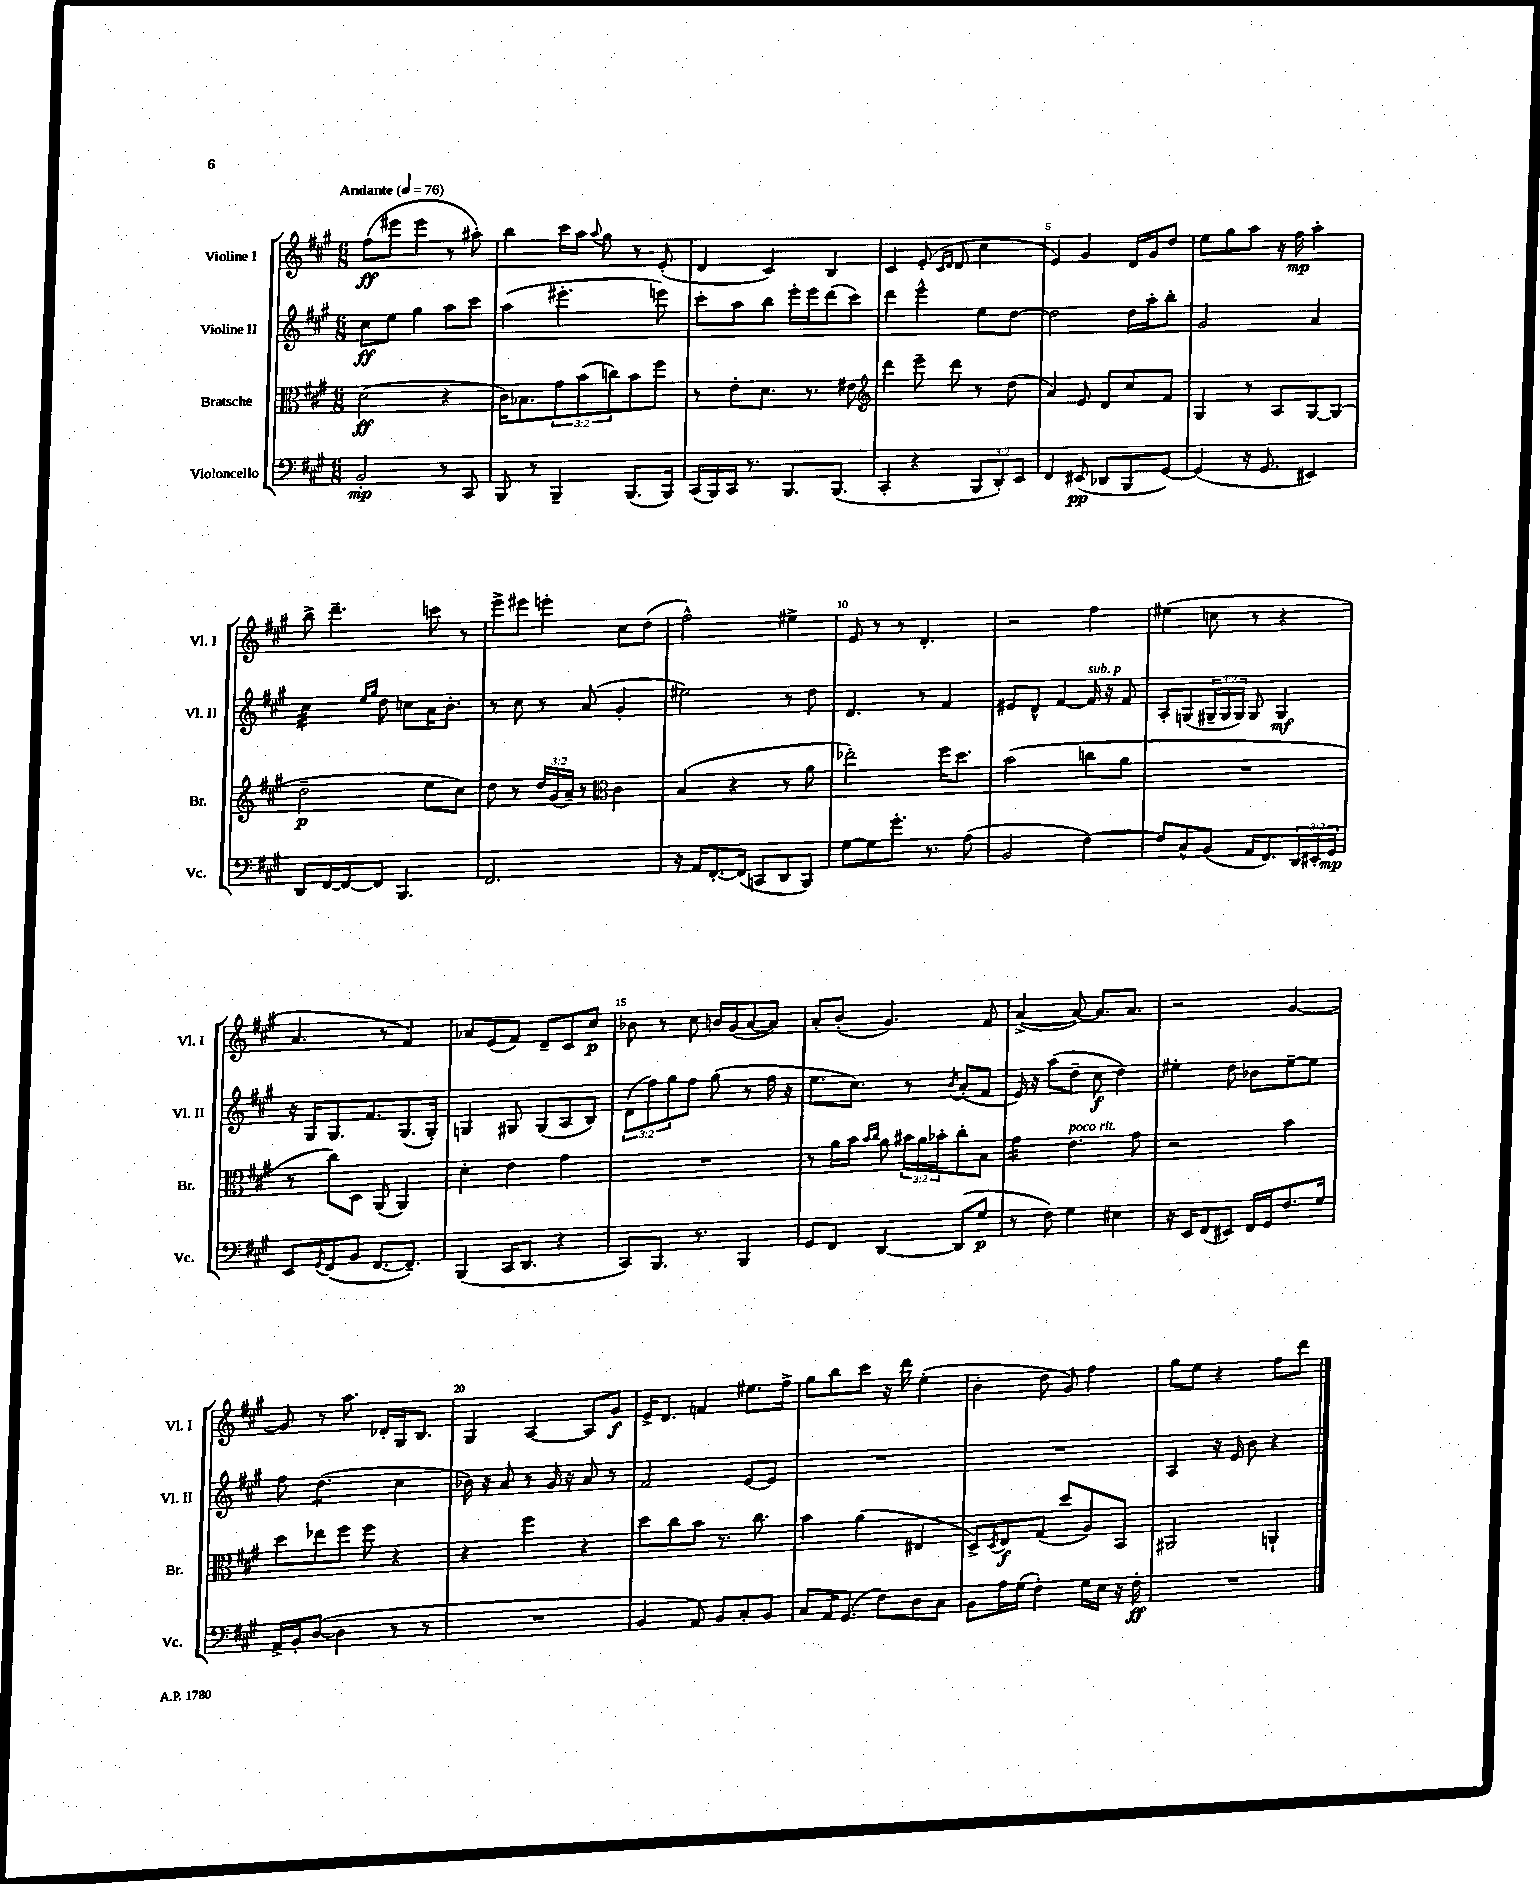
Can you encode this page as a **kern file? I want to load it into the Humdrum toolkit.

**kern	**kern	**kern	**kern
*staff4	*staff3	*staff2	*staff1
*clefF4	*clefC3	*clefG2	*clefG2
*k[f#c#g#]	*k[f#c#g#]	*k[f#c#g#]	*k[f#c#g#]
*M6/8	*M6/8	*M6/8	*M6/8
*MM76	*MM76	*MM76	*MM76
2BB'/	(2d\	8cc#\L	(8ff#\L
.	.	8ee\J	8eee#\J
.	.	4gg#\	4eee#\
8r	4r	8aa\L	8r
8CC#/	.	8ccc#\J	8aa#'\)
=	=	=	=
8BBB/	16c#\LK)	(4aa\	4bb\
.	8.B-\	.	.
8r	.	.	.
4BBB~/	12g#\	4.eee#'\	16ccc#\LL
.	.	.	16aa\JJ
.	(12b\	.	.
.	.	.	8qqaa/
.	.	.	8gg#\
.	12cc\)	.	.
(8.BBB/L	8b\	.	8r
.	8ff#\J	8eee\)	(8e'/
16BBB/Jk)	.	.	.
=	=	=	=
(16CC#/LL	8r	8ccc#'\L	4d/
16BBB/)	.	.	.
16CC#/JJ	8e'\L	8aa\	.
8.r	.	.	.
.	8.d\J	8bb\J	4c#/)
8.BBB/L	.	16eee'\LL	.
.	8.r	16eee\J	.
.	.	(8ddd\	4B/
(8.BBB/J	.	.	.
.	8e#\	8ccc#\J)	.
=	=	=	=
*	*clefG2	*	*
4CC#'/	4ddd\	4ddd\	4c#/
4r	8eee~\	4eee^^\	(8e'/
.	.	.	16qqc#/LL
.	.	.	16qqd/JJ
.	8ddd\	.	8d/
12BBB/L	8r	8ee\L	4cc#\
12DD'/)	.	.	.
.	(8dd\	[8dd\J	.
12EE/J	.	.	.
=	=	=	=
4FF#/	4a/)	2dd\]	4e/)
(8EE#/	8e/	.	4g#/
8DD-/L	8d/L	.	.
8BBB/	8cc#/	16dd\LL	16d/LL
.	.	16aa'\J	16g#/J
[8GG#/J)	8f#/J	8bb'\J	8dd/J
=	=	=	=
(4GG#/]	4G#/	2g#/	8ee\L
.	.	.	8gg#\
16r	8r	.	8aa\J
8.GG#/	.	.	.
.	8A/L	.	16r
.	.	.	16ff#\
4EE#/)	[8G#/	4a/	4aa'\
.	(8G#/]J	.	.
=	=	=	=
8DD/L	2dd~\	4cc#\	8bb^\
[16FF#/L	.	.	4.ddd~\
16FF#/_J	.	.	.
.	.	16qqee/LL	.
.	.	16qqgg#/JJ	.
8FF#/]J	.	8dd\	.
4.BBB/	.	8cc\L	.
.	8ee\L	16a\K	8ccc\
.	.	8.b'\J	.
.	8cc#\J)	.	8r
=	=	=	=
2.FF#/	8dd\	8r	8eee^\L
.	8r	8cc#\	8eee#\J
.	24dd/LL	8r	4eee'\
.	(24g#/	.	.
.	24a~/JJ)	.	.
.	8r	(8a/	.
*	*clefC3	*	*
.	4c#\	4g#'/	8cc#\L
.	.	.	(8dd\J
=	=	=	=
16r	(4B/	2ee#\)	2ff#^^\)
16AA/LK	.	.	.
[8.FF#'/	.	.	.
.	4r	.	.
(16FF#/]Jk	.	.	.
8CC/L	.	.	.
8DD/	8r	8r	4ee#^\
8BBB/J)	8a\	8dd\	.
=	=	=	=
[8G#\L	2ee-'\)	4.d/	8e/
8G#\]	.	.	8r
8.g#'\J	.	.	8r
.	.	8r	4.d'/
8.r	.	.	.
.	16ff#\LK	4f#/	.
.	8.dd\J	.	.
(8A\	.	.	.
=	=	=	=
2BB/	(2b\	8e#/L	2r
.	.	8d^^/J	.
.	.	[4f#/	.
[4F#\)	8cc\L	16f#/]	4ff#\
.	.	16r	.
.	8a\J	8f#/	.
=	=	=	=
8F#/]L	2.r	8A'/L	(4ee#\
8C#^^/	.	(8G/	.
(8BB/J	.	24G#~/L	8cc\
.	.	24G#/	.
.	.	24G#/JJ)	.
16AA/LK	.	8G#/	8r
8.FF#/)	.	.	.
.	.	4G#/	4r
24DD/L	.	.	.
24EE#'/	.	.	.
24GG#/JJ	.	.	.
=	=	=	=
8EE/L	8r	16r	4.a/
.	.	16G#/LK	.
8qGG#/	.	.	.
(8FF#/	8cc#\L)	8.G#/	.
8BB/J	8D\J	.	.
.	.	8.f#/	.
[8.FF#/L	(8AA/	.	8r
.	4AA/)	(8.G#/	4f#/)
8.FF#~/]J)	.	.	.
.	.	16G#'/Jk)	.
=	=	=	=
(4BBB/	4d'\	4G/	8a-/L
.	.	.	(8e/
16CC#/LK	4e\	8G#/	8f#/J)
8.DD/J	.	.	.
.	.	(8G#/L	8d~/L
4r	4g#\	8A/	8c#/
.	.	8B/J)	8cc#/J
=	=	=	=
8CC#/L)	2.r	(12d\L	8b-\
.	.	12ff#\)	.
8.BBB/J	.	.	8r
.	.	12gg#\	.
.	.	8ff#\J	8cc#\
8.r	.	.	.
.	.	(8gg#\	16b/LL
.	.	.	(16g#/J
4BBB/	.	8r	[8a/
.	.	16ff#\	8a/]J)
.	.	16r	.
=	=	=	=
8GG#/L	8r	8.ee\L	8a'/L
8FF#/J	16a\LL	.	(8b'/J
.	16b\JJ	8.cc#\J)	.
.	16qqb/LL	.	.
.	16qqcc#/JJ	.	.
[4DD/	8a\	.	4.g#/)
.	24b#\LL	8r	.
.	24a\	.	.
.	24b-'\J	.	.
.	.	8qb/	.
(8DD/]L	8cc#'\	(8a'/L	.
8G#/J	8B\J	8f#/J	8f#/
=	=	=	=
8r	4g#\	16e/)	([4a^/
.	.	16r	.
8F#\)	.	(8aa\L	.
4G#\	4.e\	8dd~\J	8a/_)
.	.	8cc#\	8.a/]L
4E#\	.	4dd\)	.
.	.	.	8.a/J
.	8g#\	.	.
=	=	=	=
16r	2r	4ee#'\	2r
16EE/LK	.	.	.
(8FF#/	.	.	.
8EE#/J)	.	8dd\	.
16FF#/LL	.	8b-\L	.
16GG#/J	.	.	.
8.F#/	4b\	[8ee#~\	[4g#/
.	.	8ee#\]J	.
16G#/Jk	.	.	.
=	=	=	=
16AA^/LL	8dd\L	8ff#\	8g#/]
16BB'/J	.	.	.
([8D/J	8ee-\	(4.dd\	8r
4D\]	8ff#\J	.	8.aa\
.	8ff#\	.	.
.	.	.	16d-'/LL
8r	4r	4cc#\	16G#/J
.	.	.	8.B/J
8r	.	.	.
=	=	=	=
2.r	4r	16b-\)	4G#/
.	.	16r	.
.	.	8a/	.
.	4ff#\	8r	[4A/
.	.	16g#/	.
.	.	16r	.
.	4r	8a/	8A/]L
.	.	8r	8g#/J
=	=	=	=
4BB/	8dd\L	2f#/	16e^/LK
.	.	.	8.d/J
.	8cc#\	.	.
8AA/)	8b\J	.	4f/
8BB/L	8.r	.	.
8C#'/	.	[8e/L	8.ee#\L
.	8.cc#\	.	.
8BB/J	.	8e/]J	.
.	.	.	16ff#^\Jk
=	=	=	=
8C#/L	4b\	2.r	8gg#\L
16AA/K	.	.	8bb\
(8.GG#/J	.	.	.
.	(4a\	.	8ccc#\J
8F#\L)	.	.	16r
.	.	.	16ddd\
8D\	4E#/	.	(4ee'\
8C#\J	.	.	.
=	=	=	=
8BB\L	8D^/L)	2.r	4b'\
.	8qD/	.	.
16A\L	8E/	.	.
(16G#\JJ	.	.	.
4F#'\)	(8G#/J	.	8dd\
.	8dd/L	.	8g#/)
16G#\LL	8A/)	.	4ff#\
16E\JJ	.	.	.
16r	8BB/J	.	.
16F#'\	.	.	.
=	=	=	=
2.r	2AA#/	4A/	8gg#\L
.	.	.	8ee\J
.	.	16r	4r
.	.	16e/	.
.	.	8b\	.
.	4AA`/	4r	8ff#\L
.	.	.	8ddd\J
==	==	==	==
*-	*-	*-	*-
